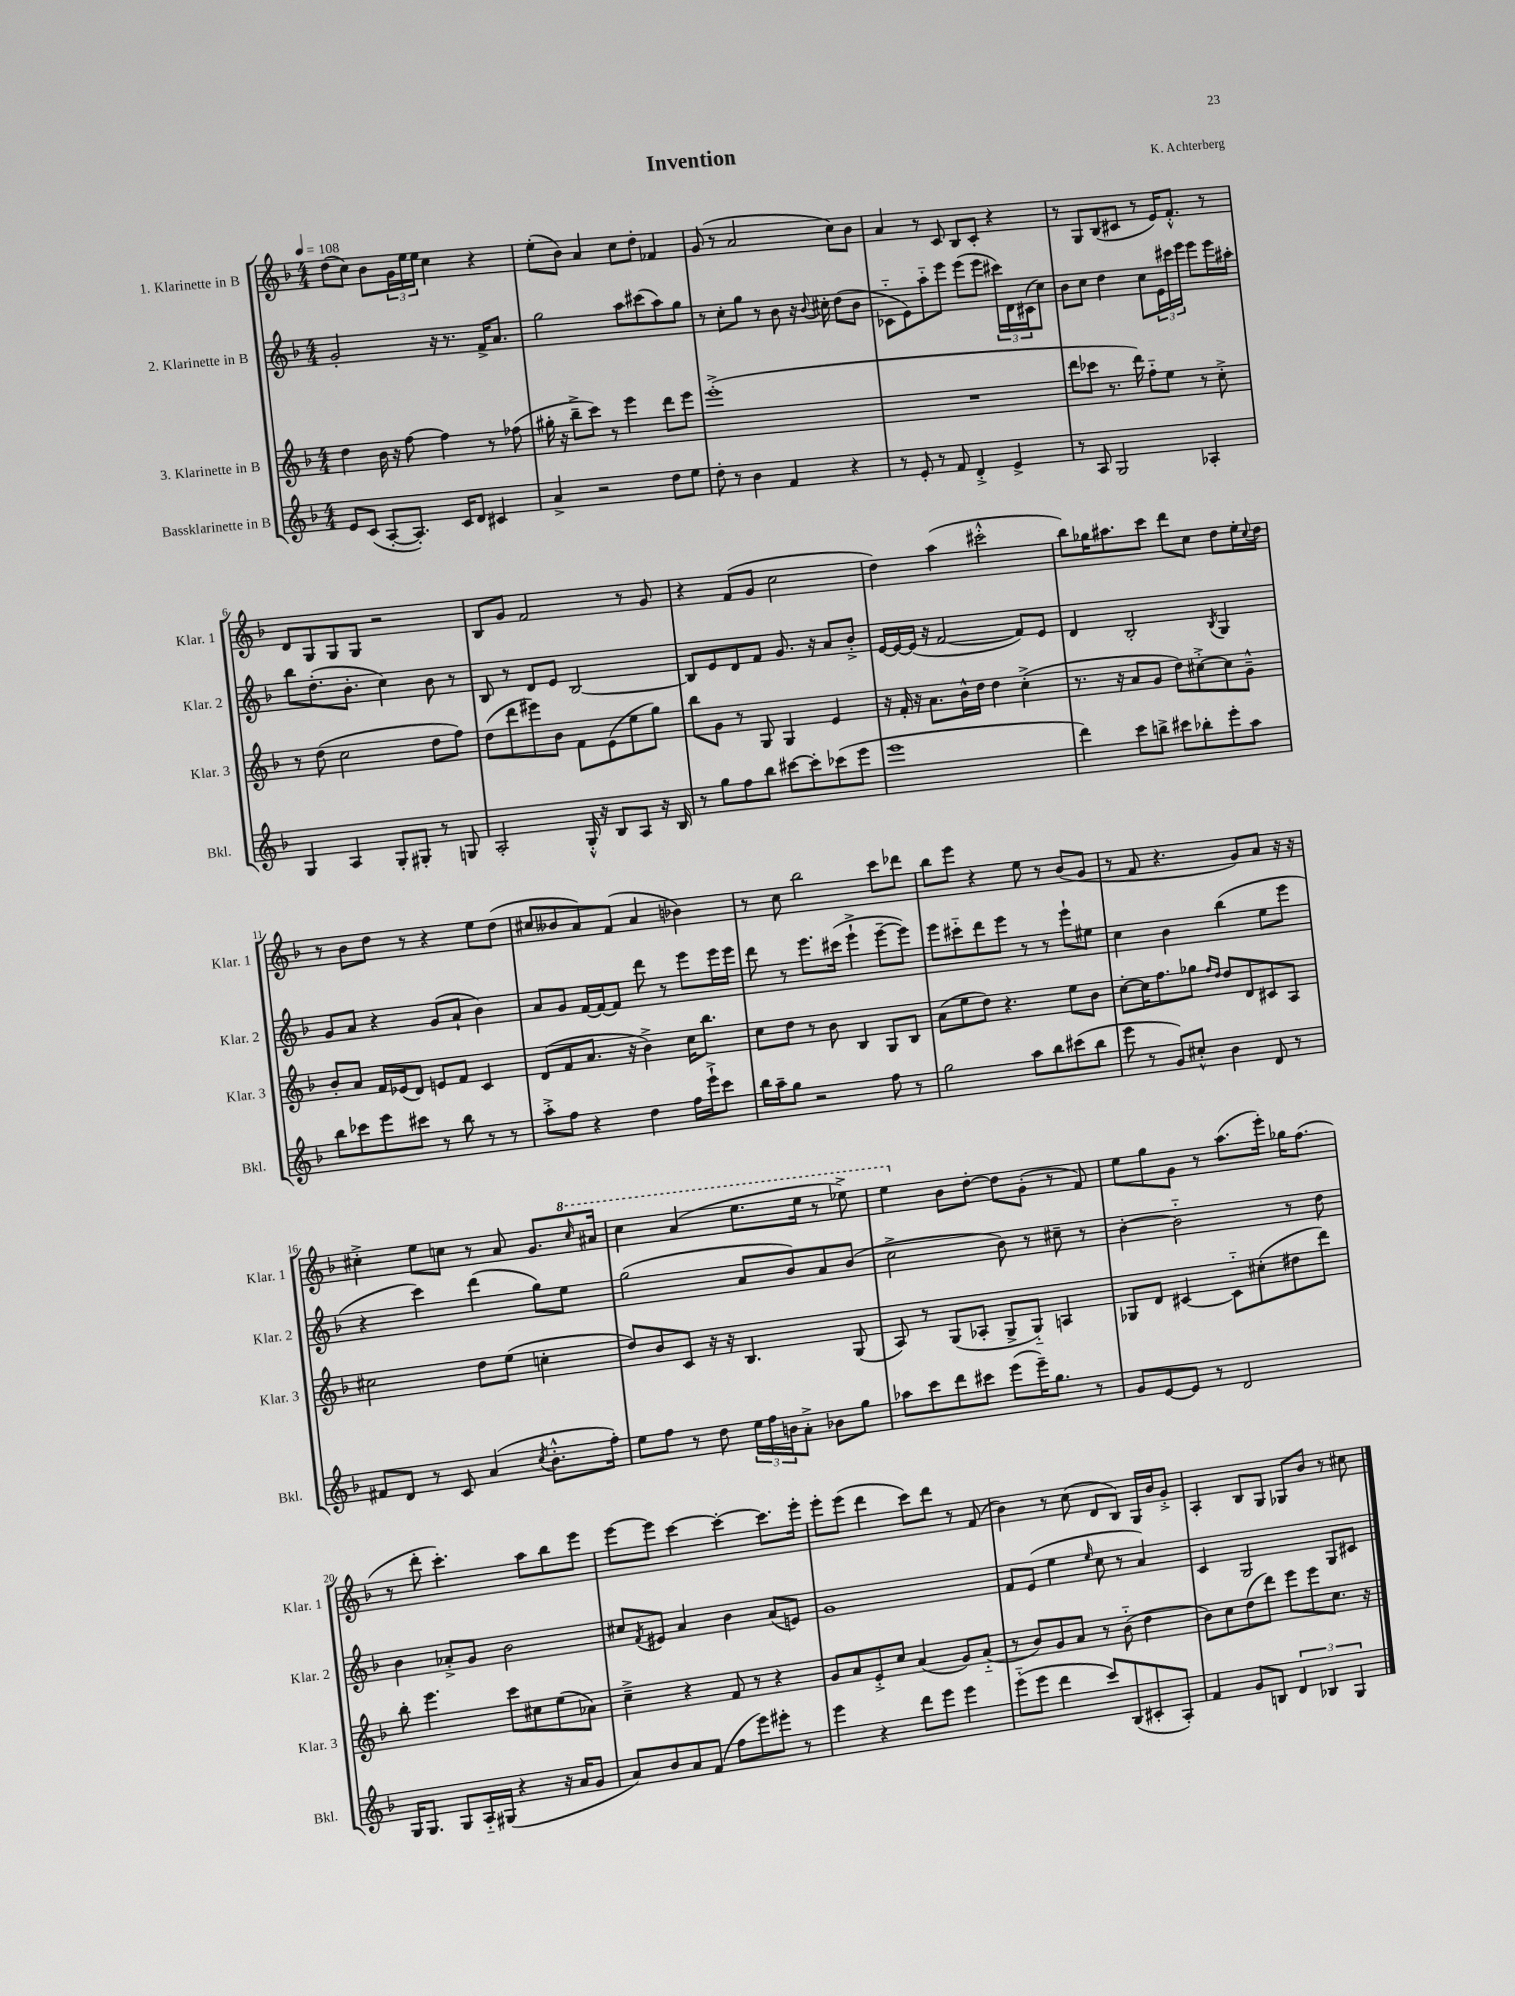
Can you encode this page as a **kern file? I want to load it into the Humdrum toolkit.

**kern	**kern	**kern	**kern
*staff4	*staff3	*staff2	*staff1
*clefG2	*clefG2	*clefG2	*clefG2
*k[b-]	*k[b-]	*k[b-]	*k[b-]
*M4/4	*M4/4	*M4/4	*M4/4
*MM108	*MM108	*MM108	*MM108
8e	4dd	2g'	(8dd
(8c	.	.	8cc)
[8A'	16b-	.	8b-
.	16r	.	.
8.A'])	[8ff	.	24g
.	.	.	24ee
.	.	.	24ee
.	4ff]	16r	4cc
16c	.	8.r	.
8d	.	.	.
4c#	8r	16f^	4r
.	.	8.a	.
.	(8ff-	.	.
=	=	=	=
4a^	16gg#'	2gg	(8ee'
.	16r	.	.
.	8bb-~^	.	8b-)
2r	8ccc)	.	4a
.	8r	.	.
.	4eee	8aa	8cc
.	.	(8ccc#	8dd'
8dd	8ddd	8aa)	4f-
8ee	8eee	8gg	.
=	=	=	=
8dd'	(1eee'^	8r	(8g
8r	.	8cc'	8r
4b-	.	8gg	2a
.	.	8r	.
4f	.	8b-	.
.	.	16r	.
.	.	8qqb-	.
.	.	16cc#'	.
4r	.	(8dd	8cc)
.	.	8b-	8b-
=	=	=	=
8r	1r	8c-'~	4a
8e'	.	8e)	.
8r	.	8aa'~	8r
8f	.	8eee	8c
4d'^	.	(8eee	8B-
.	.	8eee	8c'
4e^	.	24ccc#)	4r
.	.	24d	.
.	.	(24c#	.
.	.	8cc)	.
=	=	=	=
8r	8ddd	8b-	8r
8A	8ccc-	8cc	8G
2G	8.r	4dd	(8B-
.	.	.	8c#
.	16ddd)	.	.
.	8ff'~	8cc	8r
.	8ee	24e	16e)
.	.	24ccc#	.
.	.	.	8.f'^^
.	.	24eee	.
4A-'	8r	8eee	.
.	8cc'^	16eee	8r
.	.	16aa#'	.
=	=	=	=
4G	8r	8bb-	8d
.	(8dd	(8.dd'	8G
4A	2cc	.	8G
.	.	8.b-'	.
.	.	.	8G
8G'	.	4cc)	2r
8G#'	.	.	.
8r	8dd	8b-	.
8G	8ff)	8r	.
=	=	=	=
2A'	(8dd	8B-	8B-
.	8ddd	8r	8g
.	8eee#)	8d	2f
.	8b-	8e	.
16G'^^	8f	[2B-	.
16r	.	.	.
8B-	(8e	.	.
8A	8ee	.	8r
16r	8gg)	.	8g
16B-	.	.	.
=	=	=	=
8r	8bb-	8B-]	4r
8gg	8g	8e	.
8ff	8r	8d	(8f
8bb-	8G	8f	8g
[8ccc#	4G	8.g	2cc
8ccc#']	.	.	.
.	.	16r	.
(8ccc-	4e	8a	.
8eee	.	8b-'^	.
=	=	=	=
1eee	16r	[16e	4dd)
.	16f'	16e_	.
.	16r	(16e]	.
.	8.a	16r	.
.	.	[2f	(4aa
.	16b-^^	.	.
.	16dd	.	.
.	4dd	.	2ccc#'^^
.	(4cc'^	8f])	.
.	.	8e	.
=	=	=	=
4ddd)	8.r	4d	8bb-)
.	.	.	16gg-
.	16r	.	8.aa#
8ccc	8a	2B-'	.
8bb^	8g	.	8ccc
8ccc#	8dd)	.	8ddd
8bb-'	[8cc#'^	.	8cc
.	.	8qB-	.
8eee'	8cc#]	4G	8dd
8aa	8g~^^	.	16ee'
.	.	.	8qqcc
.	.	.	16dd
=	=	=	=
8bb-	8b-'	8g	8r
8ccc-	8a	8a	8b-
8eee	16f	4r	8dd
.	(16e-	.	.
8ccc#	8d)	.	8r
8r	8e	(8g	4r
8bb-	8f	8a`	.
8r	4c	4b-)	8ee
8r	.	.	(8dd
=	=	=	=
8aa'^	(8d	8a	8cc#
8ff	8f	8g	8b--
4r	8.a	[16f	8a)
.	.	16f_	.
.	.	8f]	(8f
.	16r	.	.
4dd	4b-^)	8ddd	4a
.	.	8r	.
16ff	16cc	8eee	4b-)
16eee`^	8.bb-	.	.
8ccc	.	16eee	.
.	.	16eee	.
=	=	=	=
16bb-	8cc	8ddd	8r
16aa~	.	.	.
8gg	8dd	8r	8cc
2r	8r	8.eee	2bb-
.	8b-	.	.
.	.	(16ccc#	.
.	4B-	4eee`^	.
8ff	8G	[8eee~	8ccc
8r	8B-	8eee])	8ddd-
=	=	=	=
2gg	(8a	8eee	8bb-
.	8ee	8ccc#'~	8eee
.	8dd)	8ddd	4r
.	4.r	8eee	.
8aa	.	8r	8ee
8bb-	.	8r	8r
(8ccc#	8ee	8eee`	(8b-
8bb-	8b-	8ee#	8g
=	=	=	=
8eee	[8cc'	4cc	8r
8r	16cc]	.	8f
.	8.ff	.	.
8g)	.	4b-	4.r
8cc#'^^	8gg-	.	.
.	16qqff	.	.
.	16qqdd	.	.
4b-	8dd	(4bb-	.
.	8d	.	8g)
8d	8c#	8ee	8a
8r	8A	8eee	16r
.	.	.	16r
=	=	=	=
8f#	2cc#	4r	4cc#'^
8d	.	.	.
8r	.	4ccc)	8ee
8c	.	.	8cc
(4a	8dd	(4ddd	8r
.	(8ee	.	8a
8qcc	.	.	.
8.b-'^^	4cc'	8gg)	8.g
.	.	8ee	.
.	.	.	16qqccc
16ff')	.	.	16aa#
=	=	=	=
8ee	8dd)	(2gg	4ccc
8ff	8b-	.	.
8r	8c	.	(4aa
8dd	16r	.	.
.	16r	.	.
24ee	4.B-	8a	8.eee
24ff	.	.	.
24b	.	.	.
8a'^	.	8b-)	.
.	.	.	16eee
8b-	.	8a	8r
8gg	(8G	(8b-	8eee-^)
=	=	=	=
8aa-	8A)	2cc^	4eee
8ccc	8r	.	.
8ddd	(8G	.	8b-
8ccc#	8A-'	.	[8dd'
(8eee	8G^	8b-)	8dd]
16eee~)	8G'~)	8r	(8g'
8.gg	.	.	.
.	4A	8cc#~	8r
8r	.	8r	8f)
=	=	=	=
8g	8G-	[4b-'	8ee
[8e	8d	.	8gg
8e]	[4c#	2b-'~]	8g
8r	.	.	8r
2d	8c#'~]	.	(8.aa
.	(8cc#'	.	.
.	.	.	16eee')
.	8dd#	8r	16gg-
.	.	.	(8.ff
.	8ddd)	8dd	.
=	=	=	=
16G	8bb-'	4b-	8r
8.G	.	.	.
.	4.eee	.	8ddd'
8G	.	8a-'^	4.ccc')
16A'~	.	8g	.
(16G#	.	.	.
4r	8ccc	2b-	.
.	8cc#	.	8aa
16r	(8ee	.	8bb-
16a	.	.	.
8g	8a-)	.	8eee
=	=	=	=
8a)	4cc~^	8cc#	[8eee
.	.	8qf	.
8b-	.	8e#	8eee]
8a	4r	4a	[4ccc
(8f	.	.	.
8ff	8f	4b-	4ccc'_
8eee)	8r	.	.
8eee#'	4r	(8a	8.ccc]
8r	.	8e)	.
.	.	.	16eee'
=	=	=	=
4eee	8g	1g	8eee'
.	8a	.	(8eee
4r	8e'^	.	4ddd
.	8cc	.	.
8ddd	(4a	.	8ccc)
8eee	.	.	8ddd
4eee	8g)	.	8r
.	(8a'~	.	(8f
=	=	=	=
(8eee'~	8r	8f	4b-)
8eee	8b-)	(8e	.
4ddd	8g	4ee	8r
.	8a	.	(8cc
.	.	16qqee	.
8ccc)	8r	8cc	8d
(8B-	(8b-'~	8r	8B-)
8c#'	4dd	4a)	16G
.	.	.	16b-
8A')	.	.	8g'^
=	=	=	=
4f	8b-)	4c	4A'
.	8cc	.	.
8g	(8dd	2G	8B-
8B	8ddd)	.	8G
6d	8eee	.	8G-
.	8eee	.	8b-
6B-	.	.	.
.	8.cc	8G	8r
6G	.	.	.
.	.	8c#	8cc#
.	16r	.	.
==	==	==	==
*-	*-	*-	*-
